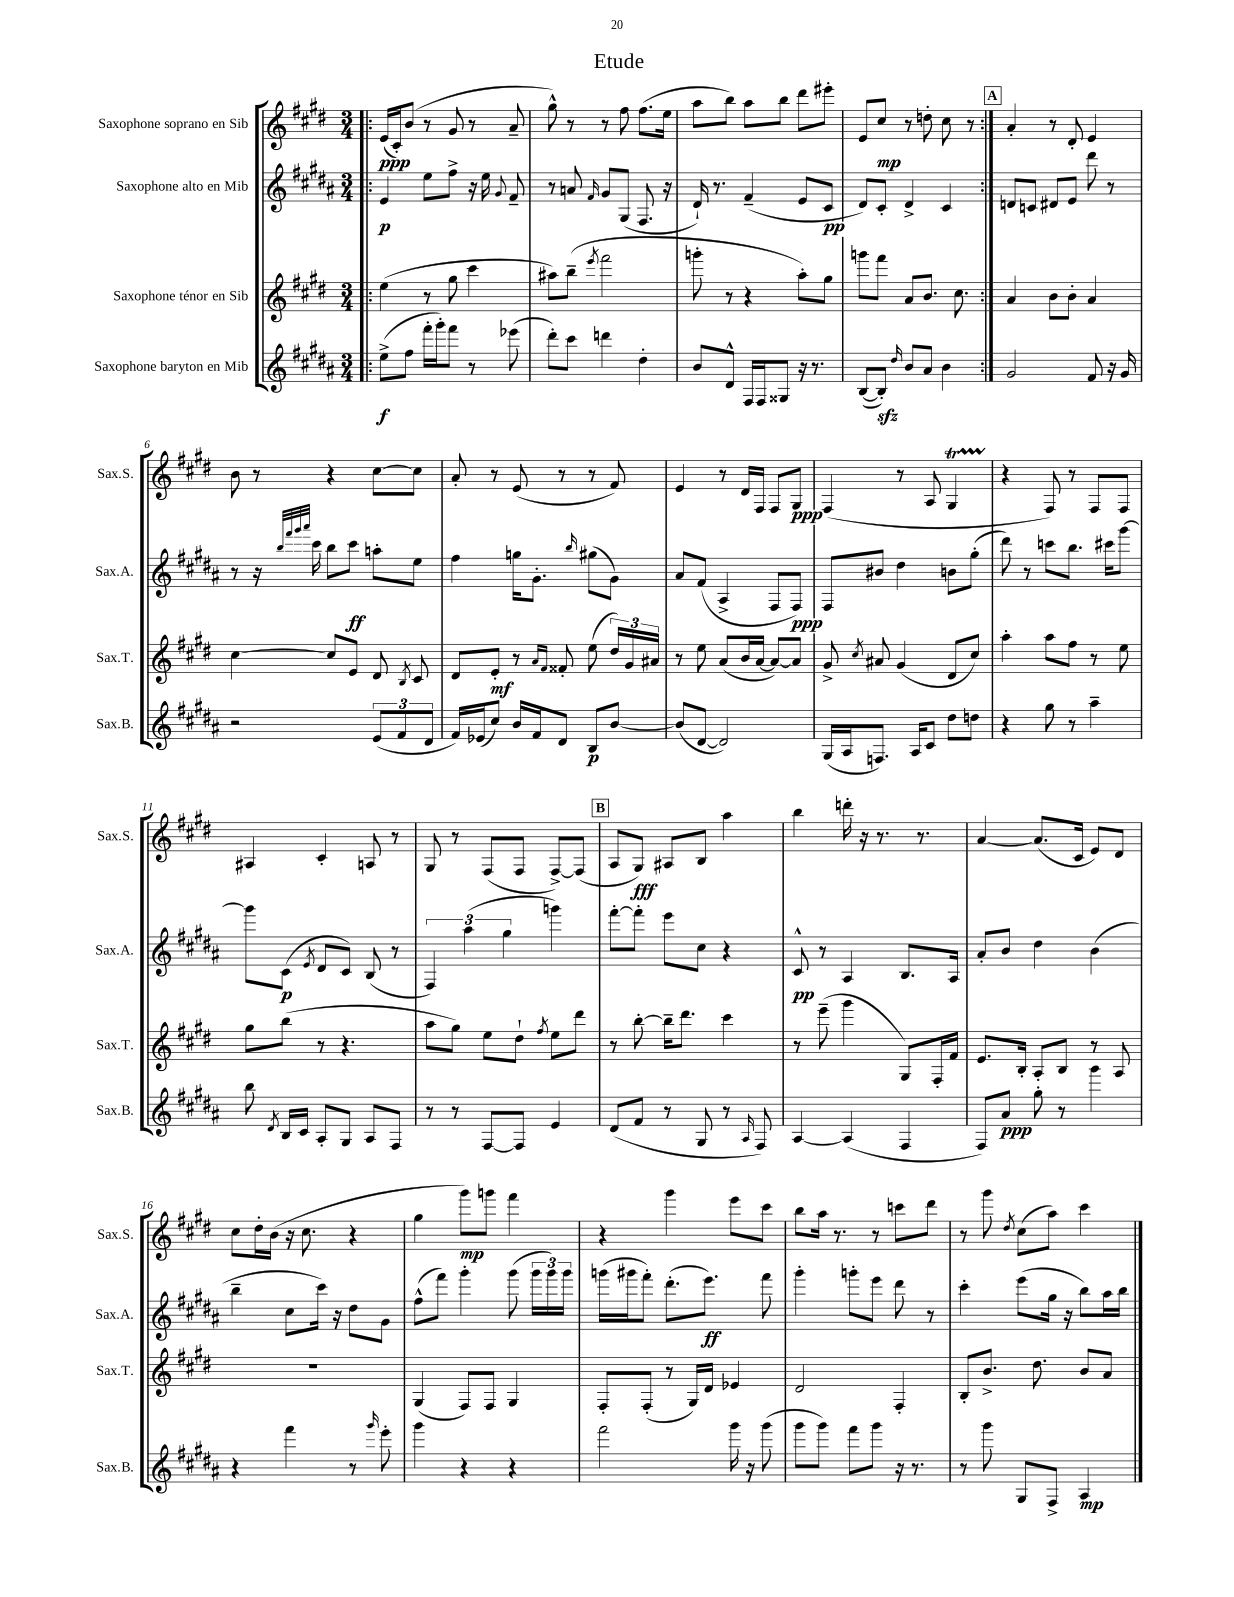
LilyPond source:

\header { title = "Etude" }
<<
\new StaffGroup <<
\new Staff = "s0" \with { instrumentName = "Saxophone soprano en Sib" shortInstrumentName = "Sax.S." } {
    \clef treble \key e \major \numericTimeSignature \time 3/4
    \autoBeamOff \repeat volta 2 { \bar ".|:" e'16[\ppp( cis'16-.) b'8]( r8 gis'8 r8 a'8-- |
    gis''8-^) r8 r8 fis''8 fis''8.[( e''16] |
    a''8[ b''8]) a''8[ b''8] dis'''8[ eis'''8]-. |
    e'8[ cis''8]\mp r8 d''8-. cis''8 r8 | }
    \mark \markup { \box "A" } a'4-. r8 dis'8-. e'4 |
    b'8 r8 r4 cis''8[~ cis''8] |
    a'8-. r8 e'8( r8 r8 fis'8) |
    e'4 r8 dis'16[ fis16] fis8[ gis8]\ppp |
    fis4( r8 a8 gis4\startTrillSpan |
    r4\stopTrillSpan fis8) r8 fis8[ fis8] |
    ais4 cis'4-. a8 r8 |
    gis8 r8 fis8[( fis8] fis8[~->) fis8]( |
    \mark \markup { \box "B" } a8[ gis8]\fff) ais8[ b8] a''4 |
    b''4 d'''16-. r16 r8. r8. |
    a'4~ a'8.[( cis'16] e'8[) dis'8] |
    cis''8[ dis''16-. b'16]( r16 cis''8. r4 |
    gis''4 gis'''8[\mp) g'''8] fis'''4 |
    r4 gis'''4 e'''8[ cis'''8] |
    b''8[ a''16] r8. r8 c'''8[ dis'''8] |
    r8 gis'''8 \acciaccatura { dis''8 } cis''8[( a''8]) cis'''4 \bar "|." |
}
\new Staff = "s1" \with { instrumentName = "Saxophone alto en Mib" shortInstrumentName = "Sax.A." } {
    \clef treble \key b \major \numericTimeSignature \time 3/4
    \autoBeamOff \repeat volta 2 { \bar ".|:" e'4\p e''8[ fis''8]-> r16 e''16 \appoggiatura { gis'8 } fis'8-- |
    r8 a'8 \grace { fis'16 } gis'8[ gis8]( fis8. r16 |
    dis'16-!) r8. fis'4--( e'8[ cis'8]\pp |
    dis'8[) cis'8]-. dis'4-> cis'4 | }
    \mark \markup { \box "A" } d'8[ c'8] dis'8[ e'8] dis'''8 r8 |
    r8 r16 \grace { b''32[ fis'''32 gis'''32 ais'''32] } cis'''16 b''8[ cis'''8]\ff a''8[-. e''8] |
    fis''4 g''16[ gis'8.]-. \grace { b''16 } gis''8[( gis'8]) |
    ais'8[ fis'8]( ais4-> fis8[ fis8]\ppp) |
    fis8[ bis'8] dis''4 b'8[ gis''8]-.( |
    dis'''8) r8 c'''8[ b''8.] cis'''16[ gis'''8]~ |
    gis'''8[ cis'8]\p( \acciaccatura { e'8 } dis'8[ cis'8]) b8( r8 |
    \tuplet 3/2 { fis4) ais''4( gis''4 } g'''4) |
    \mark \markup { \box "B" } fis'''8[~-. fis'''8]-. e'''8[ cis''8] r4 |
    cis'8-^\pp r8 ais4 b8.[ ais16] |
    ais'8[-. b'8] dis''4 b'4( |
    b''4-- cis''8[ cis'''16]) r16 dis''8[ gis'8] |
    fis''8[-^( fis'''8]) gis'''4-. gis'''8( \tuplet 3/2 { gis'''16[ gis'''16) gis'''16] } |
    g'''16[( gis'''16 fis'''8]-.) dis'''8.[-.( e'''8.]\ff) fis'''8 |
    gis'''4-. g'''8[-. e'''8] dis'''8 r8 |
    cis'''4-. e'''8[( gis''16] r16 b''8[) ais''16 b''16] \bar "|." |
}
\new Staff = "s2" \with { instrumentName = "Saxophone ténor en Sib" shortInstrumentName = "Sax.T." } {
    \clef treble \key e \major \numericTimeSignature \time 3/4
    \autoBeamOff \repeat volta 2 { \bar ".|:" e''4( r8 gis''8 cis'''4 |
    ais''8[) b''8]--( \acciaccatura { e'''8 } fis'''2 |
    g'''8-. r8 r4 a''8[-.) gis''8] |
    g'''8[ fis'''8] a'8[ b'8.] cis''8. | }
    \mark \markup { \box "A" } a'4 b'8[ b'8]-. a'4 |
    cis''4~ cis''8[ e'8] dis'8 \acciaccatura { b8 } cis'8 |
    dis'8[ e'8]-.\mf r8 \grace { a'16[ fis'16] } fisis'8-. e''8( \tuplet 3/2 { dis''16[) gis'16 ais'16] } |
    r8 e''8 a'8[( b'16 a'16]~ a'8[~) a'8] |
    gis'8-> \acciaccatura { cis''8 } ais'8 gis'4( dis'8[ cis''8]) |
    a''4-. a''8[ fis''8] r8 e''8 |
    gis''8[ b''8]( r8 r4. |
    a''8[ gis''8]) e''8[ dis''8]-! \acciaccatura { fis''8 } e''8[ dis'''8] |
    \mark \markup { \box "B" } r8 b''8~-. b''16[-- dis'''8.] cis'''4 |
    r8 e'''8--( gis'''4 gis8[) fis16-. fis'16] |
    e'8.[ b16]-. a8[-. b8] r8 a8 |
    r2. |
    gis4( fis8[) fis8] gis4 |
    fis8[-. fis8]-.( r8 gis16[) dis'16] ees'4 |
    dis'2 fis4-. |
    b8[-. b'8.]-> dis''8. b'8[ a'8] \bar "|." |
}
\new Staff = "s3" \with { instrumentName = "Saxophone baryton en Mib" shortInstrumentName = "Sax.B." } {
    \clef treble \key b \major \numericTimeSignature \time 3/4
    \autoBeamOff \repeat volta 2 { \bar ".|:" e''8[->\f( fis''8] fis'''16[-. gis'''16-.) fis'''8] r8 ees'''8( |
    dis'''8[-.) cis'''8] d'''4 dis''4-. |
    b'8[ dis'8]-^ fis16[ fis16 gisis8] r16 r8. |
    b8[~( b8]-.\sfz) \grace { dis''16 } b'8[ ais'8] b'4 | }
    \mark \markup { \box "A" } gis'2 fis'8 r16 gis'16 |
    r2 \tuplet 3/2 { e'8[( fis'8 dis'8] } |
    fis'16[) ees'16( cis''8]) b'16[ fis'16 dis'8] b8[\p b'8]~ |
    b'8[( dis'8]~ dis'2) |
    gis16[( ais16 f8.]) ais16[ cis'8] dis''8[ d''8] |
    r4 gis''8 r8 ais''4-- |
    b''8 \acciaccatura { dis'8 } b16[ cis'16] ais8[-. gis8] ais8[ fis8] |
    r8 r8 fis8[~ fis8] e'4 |
    \mark \markup { \box "B" } dis'8[( fis'8] r8 gis8 r8 \grace { ais16 } fis8) |
    ais4~ ais4( fis4 |
    fis8[) ais'8]\ppp gis''8-. r8 gis'''4 |
    r4 fis'''4 r8 \grace { gis'''16 } e'''8-. |
    gis'''4 r4 r4 |
    fis'''2 gis'''16 r16 gis'''8( |
    gis'''8[ gis'''8]) fis'''8[ gis'''8] r16 r8. |
    r8 gis'''8 gis8[ fis8]-> ais4\mp \bar "|." |
}
>>
>>
